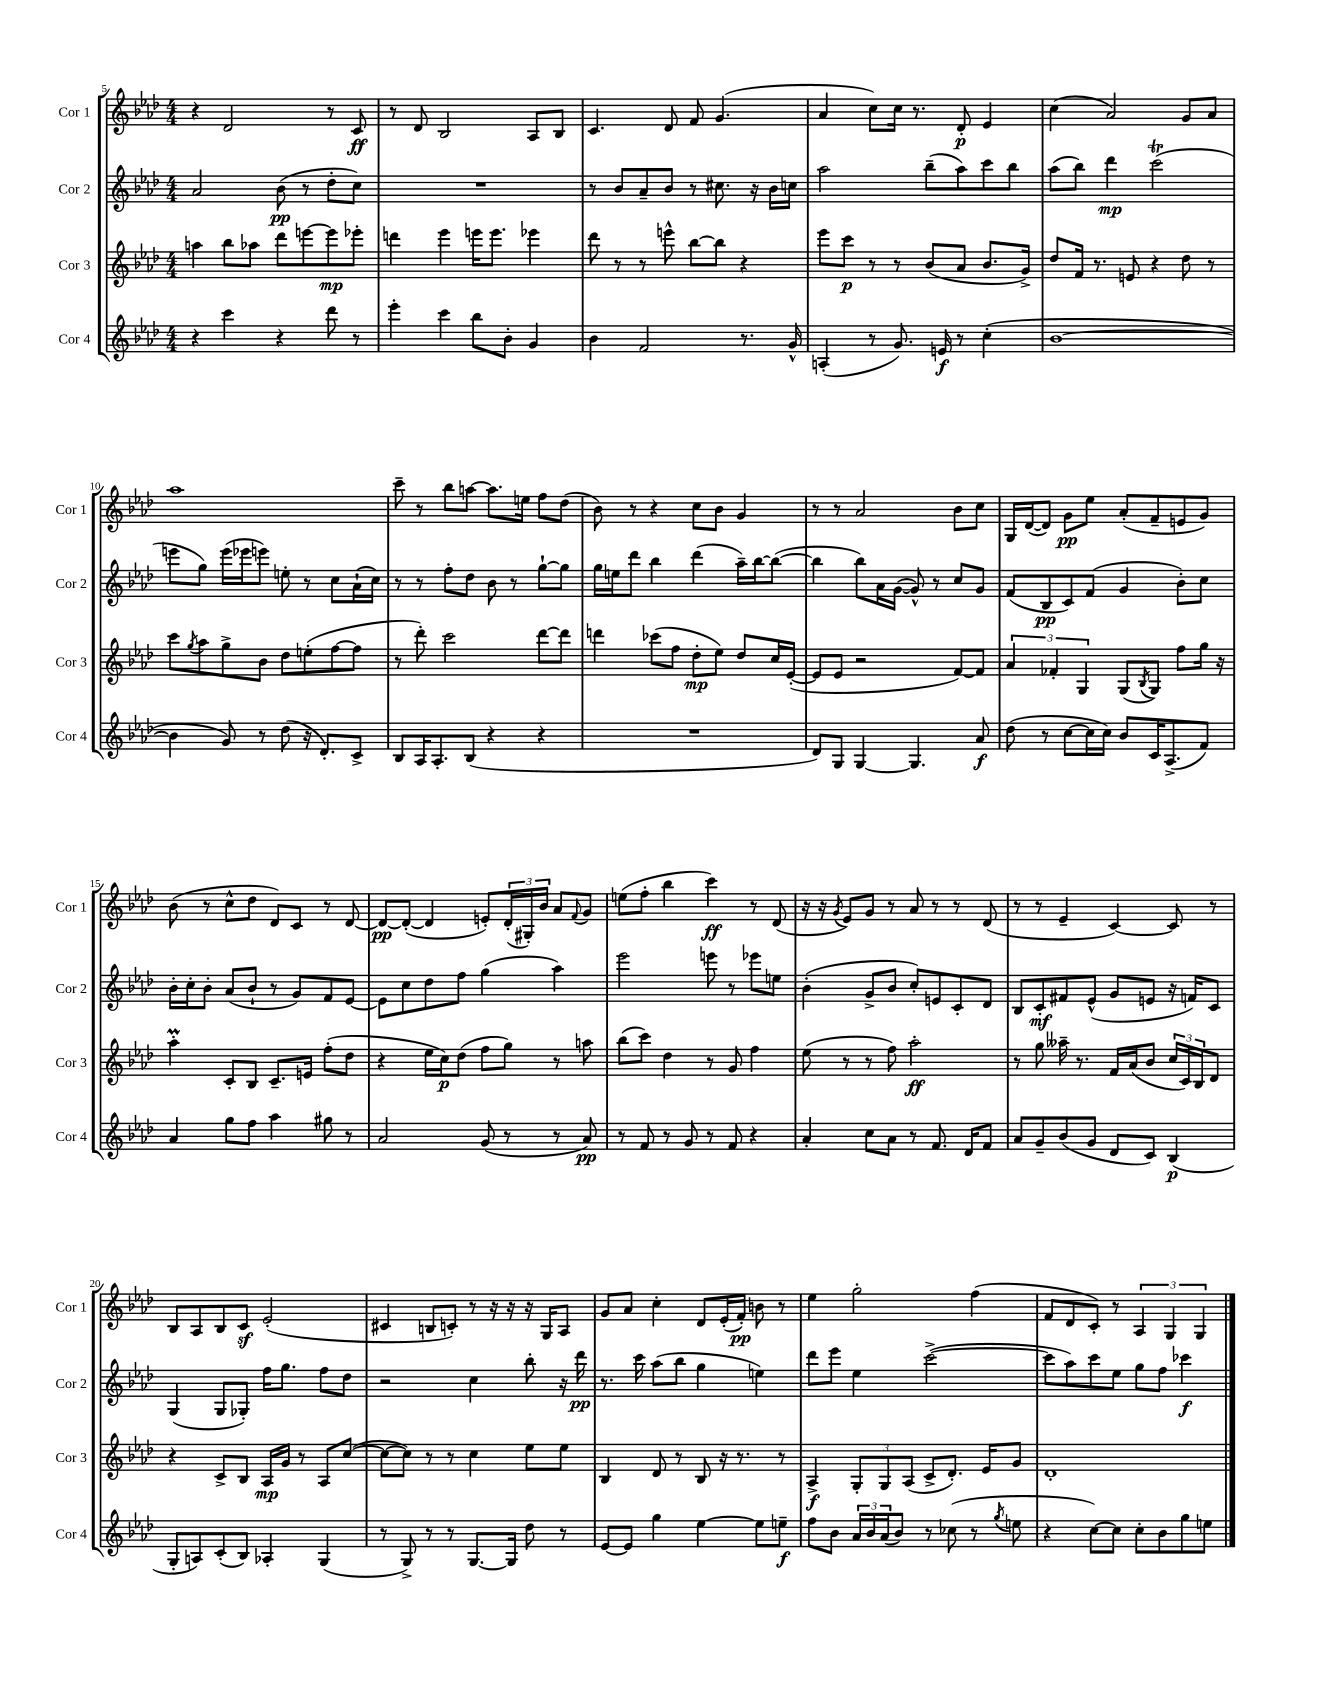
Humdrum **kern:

**kern	**dynam	**kern	**dynam	**kern	**dynam	**kern	**dynam
*part4	*part4	*part3	*part3	*part2	*part2	*part1	*part1
*staff4	*staff4	*staff3	*staff3	*staff2	*staff2	*staff1	*staff1
*I"Cor 4	*	*I"Cor 3	*	*I"Cor 2	*	*I"Cor 1	*
*I'Cor 4	*	*I'Cor 3	*	*I'Cor 2	*	*I'Cor 1	*
*clefG2	*	*clefG2	*	*clefG2	*	*clefG2	*
*k[b-e-a-d-]	*	*k[b-e-a-d-]	*	*k[b-e-a-d-]	*	*k[b-e-a-d-]	*
*M4/4	*	*M4/4	*	*M4/4	*	*M4/4	*
=5	=5	=5	=5	=5	=5	=5	=5
4r	.	4aan\	.	2a-/	.	4r	.
4ccc\	.	8bb-\L	.	.	.	2d-/	.
.	.	8aa-X\J	.	.	.	.	.
4r	.	8ddd-\L	.	(8b-\	pp	.	.
.	.	[8eeen\	.	8r	.	.	.
8ddd-\	.	8eee\]	mp	8dd-'\L	.	8r	.
8r	.	8eee-X'\J	.	8cc\J)	.	8c/	ff
=6	=6	=6	=6	=6	=6	=6	=6
4eee-'\	.	4dddn\	.	1r	.	8r	.
.	.	.	.	.	.	8d-/	.
4ccc\	.	4eee-\	.	.	.	2B-/	.
8bb-\L	.	16eeen\KL	.	.	.	.	.
.	.	8.eee\J	.	.	.	.	.
8b-'\J	.	.	.	.	.	.	.
4g/	.	4eee-X\	.	.	.	8A-/L	.
.	.	.	.	.	.	8B-/J	.
=7	=7	=7	=7	=7	=7	=7	=7
4b-\	.	8ddd-\	.	8r	.	4.c/	.
.	.	8r	.	8b-/L	.	.	.
2f/	.	8r	.	8a-~/	.	.	.
.	.	8eeen^^\	.	8b-/J	.	8d-/	.
.	.	[8bb-\L	.	8r	.	8f/	.
.	.	8bb-\J]	.	8.cc#X\	.	(4.g/	.
8.r	.	4r	.	.	.	.	.
.	.	.	.	16r	.	.	.
.	.	.	.	16b-\LL	.	.	.
16g^^/	.	.	.	16ccn\JJ	.	.	.
=8	=8	=8	=8	=8	=8	=8	=8
(4An'/	.	8eee-\L	.	2aa-\	.	4a-/	.
.	.	8ccc\J	p	.	.	.	.
8r	.	8r	.	.	.	8cc\L)	.
8.g/)	.	8r	.	.	.	16cc\Jk	.
.	.	.	.	.	.	8.r	.
.	.	(8b-/L	.	(8bb-~\L	.	.	.
16en/	f	.	.	.	.	.	.
8r	.	8a-/J	.	8aa-\)	.	8d-'/	p
(4cc'\	.	8.b-/L	.	8ccc\	.	4e-/	.
.	.	.	.	8bb-\J	.	.	.
.	.	16g^/Jk)	.	.	.	.	.
=9	=9	=9	=9	=9	=9	=9	=9
[1b-	.	8dd-/L	.	(8aa-\L	.	(4cc\	.
.	.	16f/Jk	.	8bb-\J)	.	.	.
.	.	8.r	.	.	.	.	.
.	.	.	.	4ddd-\	mp	2a-/)	.
.	.	8en/	.	.	.	.	.
.	.	4r	.	(2ccct\	.	.	.
.	.	8dd-\	.	.	.	8g/L	.
.	.	8r	.	.	.	8a-/J	.
!!LO:LB:g=z
=10	=10	=10	=10	=10	=10	=10	=10
4b-\]	.	8ccc\L	.	8eeen\L	.	1aa-	.
.	.	8qgg/	.	.	.	.	.
.	.	8aa-\	.	8gg\J)	.	.	.
8g/)	.	8gg^\	.	(16eee\LL	.	.	.
.	.	.	.	16eee-X\J	.	.	.
8r	.	8b-\J	.	8eeen\J)	.	.	.
(8dd-\	.	8dd-\L	.	8een'\	.	.	.
16r	.	(8een'\	.	8r	.	.	.
8.d-'/L)	.	.	.	.	.	.	.
.	.	[8ff\	.	8cc\L	.	.	.
8c^/J	.	8ff\J]	.	(16a-`\L	.	.	.
.	.	.	.	16cc\JJ)	.	.	.
=11	=11	=11	=11	=11	=11	=11	=11
8B-/L	.	8r	.	8r	.	8ccc~\	.
16A-/K	.	8ddd-'\)	.	8r	.	8r	.
8.A-'/	.	.	.	.	.	.	.
.	.	2ccc\	.	8ff'\L	.	8bb-\L	.
(8B-/J	.	.	.	8dd-\J	.	[8aan\J	.
4r	.	.	.	8b-\	.	8.aa\L]	.
.	.	.	.	8r	.	.	.
.	.	.	.	.	.	16een\Jk	.
4r	.	[8ddd-\L	.	[8gg`\L	.	8ff\L	.
.	.	8ddd-\J]	.	8gg\J]	.	(8dd-\J	.
=12	=12	=12	=12	=12	=12	=12	=12
1r	.	4dddn\	.	16gg\LL	.	8b-\)	.
.	.	.	.	16een\J	.	.	.
.	.	.	.	8ddd-\J	.	8r	.
.	.	(8ccc-X\L	.	4bb-\	.	4r	.
.	.	8ff\J	.	.	.	.	.
.	.	8dd-'\L	mp	(4ddd-\	.	8cc\L	.
.	.	8ee-\J)	.	.	.	8b-\J	.
.	.	8dd-/L	.	16aa-~\LL)	.	4g/	.
.	.	.	.	[16bb-\J	.	.	.
.	.	16cc/L	.	(8bb-\J_	.	.	.
.	.	([16e-'/JJ	.	.	.	.	.
=13	=13	=13	=13	=13	=13	=13	=13
8d-/L)	.	8e-/L]	.	4bb-\]	.	8r	.
8G/J	.	8e-/J	.	.	.	8r	.
[4G/	.	2r	.	8bb-\L)	.	2a-/	.
.	.	.	.	16a-\L	.	.	.
.	.	.	.	([16g\JJ	.	.	.
4.G/]	.	.	.	8g^^/])	.	.	.
.	.	.	.	8r	.	.	.
.	.	[8f/L)	.	8cc/L	.	8b-\L	.
8a-/	f	8f/J]	.	8g/J	.	8cc\J	.
=14	=14	=14	=14	=14	=14	=14	=14
(8dd-\	.	6a-/	.	(8f/L	.	16G/LL	.
.	.	.	.	.	.	([16d-/J	.
8r	.	.	.	8B-/	pp	8d-/J])	.
.	.	6f-X'/	.	.	.	.	.
[8cc\L	.	.	.	8c/)	.	8g\L	pp
.	.	6G/	.	.	.	.	.
16cc\L]	.	.	.	(8f/J	.	8ee-\J	.
16cc\JJ)	.	.	.	.	.	.	.
8b-/L	.	(8G/L	.	4g/	.	(8a-'/L	.
.	.	8qB-/	.	.	.	.	.
16c/K	.	8G/J)	.	.	.	8f~/	.
(8.A-^/	.	.	.	.	.	.	.
.	.	8ff\L	.	8b-'\L)	.	8en/	.
8f/J)	.	16gg\Jk	.	8cc\J	.	8g/J)	.
.	.	16r	.	.	.	.	.
!!LO:LB:g=z
=15	=15	=15	=15	=15	=15	=15	=15
4a-/	.	4aa-M'\	.	16b-'\LL	.	(8b-\	.
.	.	.	.	16cc'\J	.	.	.
.	.	.	.	8b-'\J	.	8r	.
8gg\L	.	8c'/L	.	(8a-/L	.	8cc^^\L	.
8ff\J	.	8B-/J	.	8b-`/J	.	8dd-\J	.
4aa-\	.	8.c~/L	.	8r	.	8d-/L)	.
.	.	.	.	8g/L)	.	8c/J	.
.	.	16en/Jk	.	.	.	.	.
8gg#X\	.	(8ff'\L	.	8f/	.	8r	.
8r	.	8dd-\J	.	[8e-/J	.	[8d-/	.
=16	=16	=16	=16	=16	=16	=16	=16
2a-/	.	4r	.	8e-\L]	.	8d-/L_	pp
.	.	.	.	8cc\	.	(8d-'/J_	.
.	.	16ee-\LL	.	8dd-\	.	4d-/]	.
.	.	16cc\J)	p	.	.	.	.
.	.	(8dd-\J	.	8ff\J	.	.	.
(8g/	.	8ff\L	.	(4gg\	.	8en'/L)	.
8r	.	8gg\J)	.	.	.	(24d-'/L	.
.	.	.	.	.	.	24G#X'/)	.
.	.	.	.	.	.	24b-/JJ	.
8r	.	8r	.	4aa-\)	.	8a-/L	.
.	.	.	.	.	.	8qqf/	.
8a-/)	pp	8aan\	.	.	.	8g/J	.
=17	=17	=17	=17	=17	=17	=17	=17
8r	.	(8bb-\L	.	2eee-\	.	(8een\L	.
8f/	.	8ccc\J)	.	.	.	8ff'\J	.
8r	.	4dd-\	.	.	.	4bb-\	.
8g/	.	.	.	.	.	.	.
8r	.	8r	.	8eeen\	.	4ccc\)	ff
8f/	.	8g/	.	8r	.	.	.
4r	.	4ff\	.	8eee-X\L	.	8r	.
.	.	.	.	8een\J	.	(8d-/	.
=18	=18	=18	=18	=18	=18	=18	=18
4a-'/	.	(8ee-\	.	(4b-'\	.	16r	.
.	.	.	.	.	.	16r	.
.	.	.	.	.	.	8qg/	.
.	.	8r	.	.	.	8e-/L)	.
8cc\L	.	8r	.	8g^/L	.	8g/J	.
8a-\J	.	8ff\)	.	8b-/J	.	8r	.
8r	.	2aa-'\	ff	8cc'/L)	.	8a-/	.
8.f/	.	.	.	8en/	.	8r	.
.	.	.	.	8c'/	.	8r	.
16d-/KL	.	.	.	.	.	.	.
8f/J	.	.	.	8d-/J	.	(8d-/	.
=19	=19	=19	=19	=19	=19	=19	=19
8a-/L	.	8r	.	8B-/L	.	8r	.
8g~/	.	8gg\	.	8c'/	mf	8r	.
(8b-/	.	16aa--X~\	.	8f#X/	.	4e-~/	.
.	.	8.r	.	.	.	.	.
8g/J	.	.	.	(8e-^^/J	.	.	.
8d-/L	.	16f/LL	.	8g/L	.	[4c/)	.
.	.	(16a-/J	.	.	.	.	.
8c/J)	.	8b-/J	.	8en/J	.	.	.
(4B-/	p	24cc/LL	.	16r	.	8c/]	.
.	.	24c/)	.	.	.	.	.
.	.	.	.	16fn/KL)	.	.	.
.	.	24B-/J	.	.	.	.	.
.	.	8d-/J	.	8c/J	.	8r	.
!!LO:LB:g=z
=20	=20	=20	=20	=20	=20	=20	=20
8G'/L	.	4r	.	(4G/	.	8B-/L	.
8An/)	.	.	.	.	.	8A-/	.
(8c'/	.	8c^/L	.	8G/L	.	8B-/	.
8B-/J)	.	8B-/J	.	8G-X'/J)	.	8cz/J	.
4A-X'/	.	16A-/LL	mp	16ff\KL	.	(2e-'/	.
.	.	16g/JJ	.	8.gg\J	.	.	.
.	.	8r	.	.	.	.	.
(4G/	.	8A-/L	.	8ff\L	.	.	.
.	.	([8cc/J	.	8dd-\J	.	.	.
=21	=21	=21	=21	=21	=21	=21	=21
8r	.	8cc\L_	.	2r	.	4c#X/	.
8G^/)	.	8cc\J])	.	.	.	.	.
8r	.	8r	.	.	.	8Bn/L	.
8r	.	8r	.	.	.	8cn'/J)	.
[8.G/L	.	4cc\	.	4cc\	.	8r	.
.	.	.	.	.	.	16r	.
16G/Jk]	.	.	.	.	.	16r	.
8dd-\	.	8ee-\L	.	8bb-'\	.	16r	.
.	.	.	.	.	.	16G/KL	.
8r	.	8ee-\J	.	16r	.	8A-/J	.
.	.	.	.	16ddd-\	pp	.	.
=22	=22	=22	=22	=22	=22	=22	=22
[8e-/L	.	4B-/	.	8.r	.	8g/L	.
8e-/J]	.	.	.	.	.	8a-/J	.
.	.	.	.	16ccc\	.	.	.
4gg\	.	8d-/	.	(8aa-\L	.	4cc'\	.
.	.	8r	.	8bb-\J	.	.	.
[4ee-\	.	8B-/	.	4gg\	.	8d-/L	.
.	.	16r	.	.	.	(16e-'/L	.
.	.	8.r	.	.	.	16f'/JJ)	pp
8ee-\L]	.	.	.	4een\)	.	8bn\	.
8een~\J	f	8r	.	.	.	8r	.
=23	=23	=23	=23	=23	=23	=23	=23
8ff\L	.	4A-^/	f	8ddd-\L	.	4ee-\	.
8b-\J	.	.	.	8eee-\J	.	.	.
24a-/LL	.	12G'/L	.	4ee-\	.	2gg'\	.
24b-/	.	.	.	.	.	.	.
(24a-/J	.	12G/	.	.	.	.	.
8b-/J)	.	.	.	.	.	.	.
.	.	(12A-/J	.	.	.	.	.
8r	.	8c^/L	.	([2ccc^\	.	.	.
(8cc-X\	.	8.d-'/J)	.	.	.	.	.
8r	.	.	.	.	.	(4ff\	.
.	.	16e-/KL	.	.	.	.	.
8qgg/	.	.	.	.	.	.	.
8een\	.	8g/J	.	.	.	.	.
=24	=24	=24	=24	=24	=24	=24	=24
4r	.	1d-'	.	8ccc\L]	.	8f/L	.
.	.	.	.	8aa-\)	.	8d-/	.
[8cc\L)	.	.	.	8ccc\	.	8c'/J)	.
8cc\J]	.	.	.	8ee-\J	.	8r	.
8cc'\L	.	.	.	8gg\L	.	6A-/	.
8b-\	.	.	.	8ff\J	.	.	.
.	.	.	.	.	.	6G/	.
8gg\	.	.	.	4ccc-X\	f	.	.
.	.	.	.	.	.	6G/	.
8een\J	.	.	.	.	.	.	.
==	==	==	==	==	==	==	==
*-	*-	*-	*-	*-	*-	*-	*-
